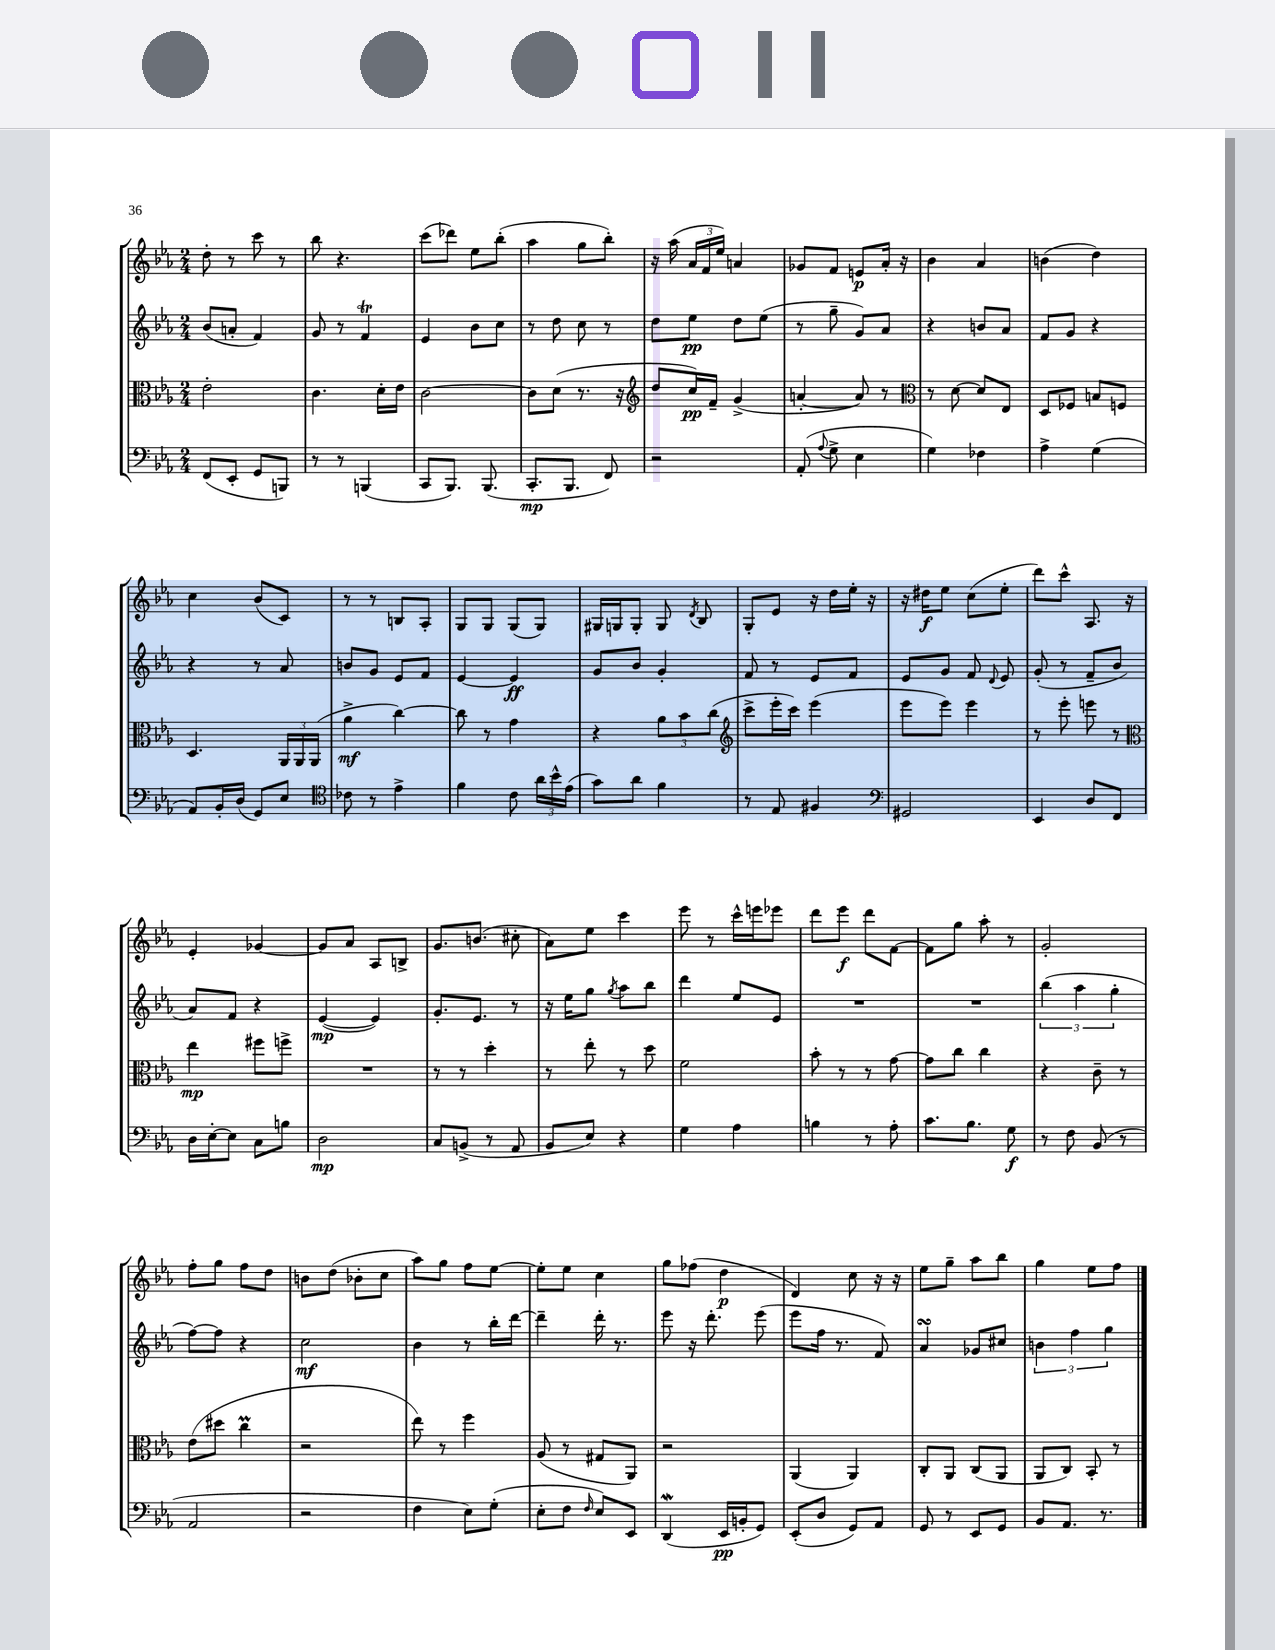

**kern	**dynam	**kern	**dynam	**kern	**dynam	**kern	**dynam
*part4	*part4	*part3	*part3	*part2	*part2	*part1	*part1
*staff4	*staff4	*staff3	*staff3	*staff2	*staff2	*staff1	*staff1
*clefF4	*	*clefC3	*	*clefG2	*	*clefG2	*
*k[b-e-a-]	*	*k[b-e-a-]	*	*k[b-e-a-]	*	*k[b-e-a-]	*
*M2/4	*	*M2/4	*	*M2/4	*	*M2/4	*
=117	=117	=117	=117	=117	=117	=117	=117
(8FF/L	.	2e-'\	.	(8b-/L	.	8dd'\	.
8EE-'/J	.	.	.	8an'/J	.	8r	.
8GG/L	.	.	.	4f/)	.	8ccc\	.
8BBBn/J)	.	.	.	.	.	8r	.
=118	=118	=118	=118	=118	=118	=118	=118
8r	.	4.c\	.	8g/	.	8bb-\	.
8r	.	.	.	8r	.	4.r	.
(4BBBn/	.	.	.	4fT/	.	.	.
.	.	16d'\LL	.	.	.	.	.
.	.	16e-\JJ	.	.	.	.	.
=119	=119	=119	=119	=119	=119	=119	=119
8CC/L	.	[2c\	.	4e-/	.	(8ccc\L	.
8.BBB-/J)	.	.	.	.	.	8ddd-X\J)	.
.	.	.	.	8b-\L	.	8ee-\L	.
(8.BBB-/	.	.	.	.	.	.	.
.	.	.	.	8cc\J	.	(8bb-'\J	.
=120	=120	=120	=120	=120	=120	=120	=120
8.CC'/L	mp	8c\L]	.	8r	.	4aa-\	.
.	.	(8d\J	.	8dd\	.	.	.
8.BBB-/J	.	.	.	.	.	.	.
.	.	8.r	.	8cc\	.	8gg\L	.
8FF/)	.	.	.	8r	.	8bb-'\J)	.
.	.	16r	.	.	.	.	.
=121	=121	=121	=121	=121	=121	=121	=121
*	*	*clefG2	*	*	*	*	*
2r	.	8dd/L	.	8dd\L	.	16r	.
.	.	.	.	.	.	(16aa-\	.
.	.	16cc/L)	pp	8ee-\J	pp	24a-/LL	.
.	.	.	.	.	.	24f/	.
.	.	16f~/JJ	.	.	.	.	.
.	.	.	.	.	.	24ee-/JJ)	.
.	.	(4g^/	.	8dd\L	.	4an/	.
.	.	.	.	(8ee-\J	.	.	.
=122	=122	=122	=122	=122	=122	=122	=122
(8AA-'/	.	[4an'/	.	8r	.	8g-X/L	.
8qqA-/	.	.	.	.	.	.	.
8G^\	.	.	.	8gg~\	.	8f/J	.
4E-\	.	8a/])	.	8g/L)	.	8en/L	p
.	.	8r	.	8a-/J	.	16a-'/Jk	.
.	.	.	.	.	.	16r	.
=123	=123	=123	=123	=123	=123	=123	=123
*	*	*clefC3	*	*	*	*	*
4G\)	.	8r	.	4r	.	4b-\	.
.	.	[8d\	.	.	.	.	.
4F-X\	.	8d/L]	.	8bn/L	.	4a-/	.
.	.	8E-/J	.	8a-/J	.	.	.
=124	=124	=124	=124	=124	=124	=124	=124
4A-^\	.	8D/L	.	8f/L	.	(4bn\	.
.	.	8F-X/J	.	8g/J	.	.	.
(4G\	.	8Bn/L	.	4r	.	4dd\)	.
.	.	8Fn/J	.	.	.	.	.
!!LO:LB:g=z
=125	=125	=125	=125	=125	=125	=125	=125
8AA-/L)	.	4.D/	.	4r	.	4cc\	.
16BB-'/L	.	.	.	.	.	.	.
(16D/JJ	.	.	.	.	.	.	.
8GG/L)	.	.	.	8r	.	(8b-/L	.
8E-/J	.	24AA-/LL	.	8a-/	.	8c/J)	.
.	.	24AA-/	.	.	.	.	.
.	.	(24AA-/JJ	.	.	.	.	.
=126	=126	=126	=126	=126	=126	=126	=126
*clefC4	*	*	*	*	*	*	*
8c-X\	.	4a-^\	mf	8bn/L	.	8r	.
8r	.	.	.	8g/J	.	8r	.
4e-^\	.	[4cc\)	.	8e-/L	.	8Bn/L	.
.	.	.	.	8f/J	.	8A-'/J	.
=127	=127	=127	=127	=127	=127	=127	=127
4f\	.	8cc\]	.	[4e-/	.	8G/L	.
.	.	8r	.	.	.	8G/J	.
8c\	.	4g\	.	4e-/]	ff	(8G/L	.
24a-\LL	.	.	.	.	.	8G/J)	.
24b-^^\	.	.	.	.	.	.	.
(24e-\JJ	.	.	.	.	.	.	.
=128	=128	=128	=128	=128	=128	=128	=128
8g\L)	.	4r	.	8g/L	.	16G#X/LL	.
.	.	.	.	.	.	16Gn/J	.
8a-\J	.	.	.	8b-/J	.	8G'/J	.
4f\	.	12a-\L	.	4g'/	.	8G/	.
.	.	12b-\	.	.	.	.	.
.	.	.	.	.	.	8qd/	.
.	.	.	.	.	.	8B-/	.
.	.	(12cc\J	.	.	.	.	.
=129	=129	=129	=129	=129	=129	=129	=129
*	*	*clefG2	*	*	*	*	*
8r	.	8ccc^\L	.	8f/	.	8G'/L	.
8E-/	.	16eee-'\L	.	8r	.	8e-/J	.
.	.	16ccc\JJ)	.	.	.	.	.
4F#X/	.	(4eee-\	.	8e-/L	.	16r	.
.	.	.	.	.	.	16dd\LL	.
.	.	.	.	8f/J	.	16ee-'\JJ	.
.	.	.	.	.	.	16r	.
=130	=130	=130	=130	=130	=130	=130	=130
*clefF4	*	*	*	*	*	*	*
2GG#X/	.	8eee-\L	.	8e-/L	.	16r	.
.	.	.	.	.	.	16dd#X\KL	f
.	.	8eee-\J)	.	8g/J	.	8ee-\J	.
.	.	4eee-\	.	8f/	.	(8cc\L	.
.	.	.	.	8qqd/	.	.	.
.	.	.	.	8e-/	.	8ee-'\J	.
=131	=131	=131	=131	=131	=131	=131	=131
4EE-/	.	8r	.	(8g'/	.	8ddd\L)	.
.	.	8eee-'\	.	8r	.	8ccc^^\J	.
8D/L	.	8eeen\	.	8f~/L	.	8.A-/	.
8FF/J	.	8r	.	8b-/J	.	.	.
.	.	.	.	.	.	16r	.
!!LO:LB:g=z
=132	=132	=132	=132	=132	=132	=132	=132
*	*	*clefC3	*	*	*	*	*
16D\LL	.	4ee-\	mp	8a-/L)	.	4e-'/	.
[16E-'\J	.	.	.	.	.	.	.
8E-\J]	.	.	.	8f/J	.	.	.
8C\L	.	8ff#X\L	.	4r	.	[4g-X/	.
8Bn\J	.	8ffn^\J	.	.	.	.	.
=133	=133	=133	=133	=133	=133	=133	=133
2D\	mp	2r	.	([4e-/	mp	8g-/L]	.
.	.	.	.	.	.	8a-/J	.
.	.	.	.	4e-/])	.	8A-/L	.
.	.	.	.	.	.	8Bn^/J	.
=134	=134	=134	=134	=134	=134	=134	=134
8C/L	.	8r	.	8.g'/L	.	8.g/L	.
(8BBn^/J	.	8r	.	.	.	.	.
.	.	.	.	8.e-/J	.	(8.bn/J	.
8r	.	4dd'\	.	.	.	.	.
8AA-/	.	.	.	8r	.	8cc#X'\	.
=135	=135	=135	=135	=135	=135	=135	=135
8BB-/L	.	8r	.	16r	.	8a-\L)	.
.	.	.	.	16ee-\KL	.	.	.
8E-/J)	.	8ee-'\	.	8gg\J	.	8ee-\J	.
.	.	.	.	8qgg/	.	.	.
4r	.	8r	.	8aa-\L	.	4ccc\	.
.	.	8dd\	.	8bb-\J	.	.	.
=136	=136	=136	=136	=136	=136	=136	=136
4G\	.	2f\	.	4ddd\	.	8eee-\	.
.	.	.	.	.	.	8r	.
4A-\	.	.	.	8ee-/L	.	16ccc^^\LL	.
.	.	.	.	.	.	16eeen\J	.
.	.	.	.	8e-/J	.	8eee-X\J	.
=137	=137	=137	=137	=137	=137	=137	=137
4Bn\	.	8b-'\	.	2r	.	8ddd\L	.
.	.	8r	.	.	.	8eee-\J	f
8r	.	8r	.	.	.	8ddd\L	.
8A-'\	.	[8g\	.	.	.	[8f\J	.
=138	=138	=138	=138	=138	=138	=138	=138
8.c\L	.	8g\L]	.	2r	.	8f\L]	.
.	.	8cc\J	.	.	.	8gg\J	.
8.B-\J	.	.	.	.	.	.	.
.	.	4cc\	.	.	.	8aa-'\	.
8G\	f	.	.	.	.	8r	.
=139	=139	=139	=139	=139	=139	=139	=139
8r	.	4r	.	(6bb-\	.	2g'/	.
8F\	.	.	.	.	.	.	.
.	.	.	.	6aa-\	.	.	.
(8BB-/	.	8c~\	.	.	.	.	.
.	.	.	.	6gg'\	.	.	.
8r	.	8r	.	.	.	.	.
!!LO:LB:g=z
=140	=140	=140	=140	=140	=140	=140	=140
2AA-/	.	(8e-\L	.	[8ff\L)	.	8ff'\L	.
.	.	8dd#X\J	.	8ff\J]	.	8gg\J	.
.	.	4ccM\	.	4r	.	8ff\L	.
.	.	.	.	.	.	8dd\J	.
=141	=141	=141	=141	=141	=141	=141	=141
2r	.	2r	.	2cc\	mf	8bn\L	.
.	.	.	.	.	.	(8dd\J	.
.	.	.	.	.	.	8b-X'\L	.
.	.	.	.	.	.	8cc\J	.
=142	=142	=142	=142	=142	=142	=142	=142
4F\	.	8ee-\)	.	4b-\	.	8aa-\L)	.
.	.	8r	.	.	.	8gg\J	.
8E-\L)	.	4ff\	.	8r	.	8ff\L	.
(8G'\J	.	.	.	16bb-'\LL	.	[8ee-\J	.
.	.	.	.	[16ddd\JJ	.	.	.
=143	=143	=143	=143	=143	=143	=143	=143
8E-'\L	.	(8A-/	.	4ddd~\]	.	8ee-'\L]	.
8F\J	.	8r	.	.	.	8ee-\J	.
16qqF/	.	.	.	.	.	.	.
8E-/L)	.	8G#X/L	.	16ddd'\	.	4cc\	.
.	.	.	.	8.r	.	.	.
8EE-/J	.	8AA-/J)	.	.	.	.	.
=144	=144	=144	=144	=144	=144	=144	=144
(4DDW/	.	2r	.	8eee-\	.	8gg\L	.
.	.	.	.	16r	.	(8ff-X\J	.
.	.	.	.	8.ddd'\	.	.	.
16EE-/LL	pp	.	.	.	.	4dd\	p
16BBn'/J	.	.	.	.	.	.	.
8GG/J)	.	.	.	(8eee-\	.	.	.
=145	=145	=145	=145	=145	=145	=145	=145
(8EE-'/L	.	(4AA-/	.	8eee-\L	.	4d/)	.
8D/J	.	.	.	16ff\Jk	.	.	.
.	.	.	.	8.r	.	.	.
8GG/L)	.	4AA-/)	.	.	.	8cc\	.
8AA-/J	.	.	.	8f/)	.	16r	.
.	.	.	.	.	.	16r	.
=146	=146	=146	=146	=146	=146	=146	=146
8GG/	.	8C'/L	.	4a-sSSs/	.	8ee-\L	.
8r	.	8AA-/J	.	.	.	8gg~\J	.
8EE-/L	.	(8C/L	.	8g-X/L	.	8aa-\L	.
8GG/J	.	8AA-/J	.	8cc#X/J	.	8bb-\J	.
=147	=147	=147	=147	=147	=147	=147	=147
8BB-/L	.	8AA-/L	.	6bn\	.	4gg\	.
8.AA-/J	.	8C/J)	.	.	.	.	.
.	.	.	.	6ff\	.	.	.
.	.	8BB-'/	.	.	.	8ee-\L	.
8.r	.	.	.	.	.	.	.
.	.	.	.	6gg\	.	.	.
.	.	8r	.	.	.	8ff\J	.
==	==	==	==	==	==	==	==
*-	*-	*-	*-	*-	*-	*-	*-
